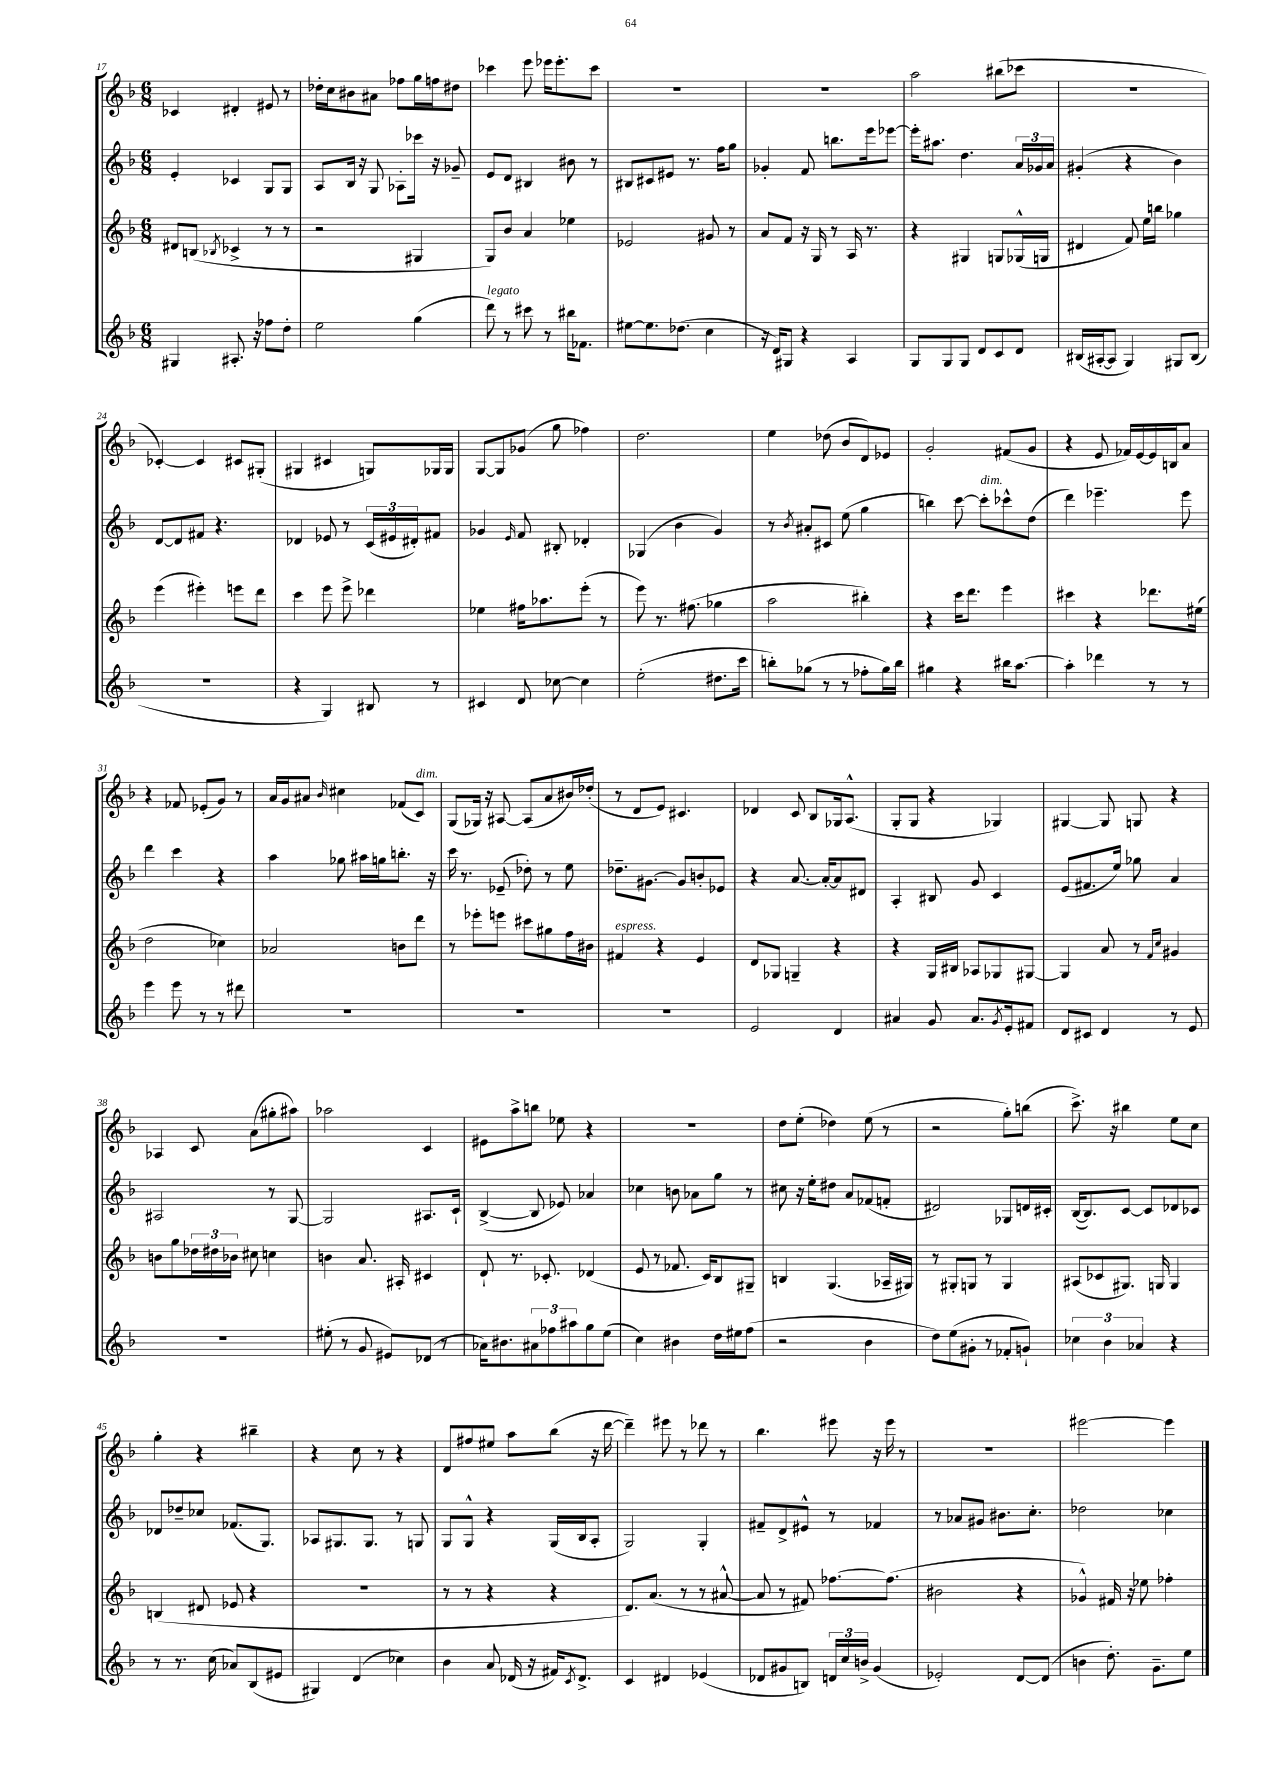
<<
\new StaffGroup <<
\new Staff = "s0" {
    \clef treble \key f \major \numericTimeSignature \time 6/8
    ces'4 dis'4-. eis'8 r8 |
    des''16-. c''16 bis'8 ais'8 fes''8 g''16 f''16 dis''8 |
    ces'''4 e'''8 ees'''16 ees'''8.-. ces'''8 |
    R2. |
    R2. |
    a''2 bis''8( ces'''8 |
    R2. |
    ces'4~-.) ces'4 cis'8 gis8-.( |
    gis4 cis'4 g8) ges16 ges16 |
    g8~ g8 ges'8( g''8 fes''4) |
    d''2. |
    e''4 des''8( bes'8 d'8) ees'8 |
    g'2-. fis'8( g'8 |
    r4 e'8 fes'16) e'16~ e'16 b16 a'8 |
    r4 fes'8 ees'8-.( g'8) r8 |
    a'16 g'16 ais'8 \grace { bes'16 } cis''4 fes'8( c'8^\markup { \italic "dim." }) |
    g8( ges16) r16 ais8~ ais8( a'8 bis'16) des''16-.( |
    r8 d'8 e'8) cis'4. |
    des'4 c'8 bes8 ges16 a8.-^( |
    g8-. g8 r4 ges4) |
    gis4~ gis8 g8 r4 |
    aes4 c'8 a'8( gis''8-. ais''8) |
    aes''2 c'4 |
    eis'8 a''8-> b''8 ees''8 r4 |
    R2. |
    d''8 e''8-.( des''4) e''8( r8 |
    r2 g''8-.) b''8( |
    c'''8.->) r16 bis''4 e''8 c''8 |
    g''4-. r4 bis''4-- |
    r4 c''8 r8 r4 |
    d'8 fis''8 eis''8 a''8 bes''8( r16 d'''16~ |
    d'''4--) eis'''8 r8 des'''8 r8 |
    bes''4. eis'''8 r16 eis'''16 r8 |
    R2. |
    eis'''2~ eis'''4 \bar "|." |
}
\new Staff = "s1" {
    \clef treble \key f \major \numericTimeSignature \time 6/8
    e'4-. ces'4 g8 g8 |
    a8 bes16 r16 g8 aes8-. ces'''16 r16 ges'8-- |
    e'8 d'8 bis4 bis'8 r8 |
    bis8 cis'8 eis'8 r8. f''16 g''8 |
    ges'4-. f'8 b''8. e'''16 ees'''8~ |
    ees'''16-. ais''8. d''4. \tuplet 3/2 { a'16 ges'16 a'16 } |
    gis'4-.( r4 bes'4) |
    d'8~ d'8 fis'8 r4. |
    des'4 ees'8 r8 \tuplet 3/2 { c'16( eis'16 dis'16-.) } fis'8 |
    ges'4 \grace { e'16 } f'8 bis8-. des'4-. |
    ges4( bes'4 g'4) |
    r8 \acciaccatura { bes'8 } ais'8-. cis'8 e''8( g''4 |
    b''4) c'''8~ c'''8-.^\markup { \italic "dim." } ces'''8-^ d''8( |
    d'''4) ees'''4.-- ees'''8 |
    d'''4 c'''4 r4 |
    a''4 ges''8 ais''16 g''16 b''8.-. r16 |
    c'''16 r8. ees'8--( des''8-.) r8 e''8 |
    des''8.-- gis'8.~ gis'8 b'8-. ees'8 |
    r4 a'8.~ a'16~-. a'8 dis'8 |
    a4-. bis8 g'8 c'4 |
    e'8( fis'8. e''16) ges''8 a'4 |
    ais2 r8 g8~ |
    g2 ais8. c'16-! |
    bes4~->( bes8 ees'8) aes'4 |
    ces''4 b'8 aes'8 g''8 r8 |
    cis''8 r16 e''16-. dis''8 a'8 fes'8( f'8-. |
    dis'2) ges8 d'16 cis'16-. |
    bes16~( bes8.) c'8~ c'8 des'8 ces'8 |
    des'8 des''8-- ces''8 fes'8.( g8.) |
    aes8 gis8. gis8. r8 g8 |
    g8 g8-^ r4 g16( bes16 a8-. |
    g2) g4-. |
    fis'8-- d'8-> eis'8-^ r8 fes'4 |
    r8 aes'8 gis'8 bis'8. c''8.-. |
    des''2 ces''4 \bar "|." |
}
\new Staff = "s2" {
    \clef treble \key f \major \numericTimeSignature \time 6/8
    dis'8 b8( \acciaccatura { bes8 } ces'4-> r8 r8 |
    r2 gis4 |
    g8) bes'8 a'4 ees''4 |
    ees'2 gis'8 r8 |
    a'8 f'8 r16 g16 r8 a16 r8. |
    r4 gis4 g8 ges16-^( g16 |
    dis'4 f'8) e''16 b''16 ges''4 |
    e'''4( eis'''4-.) e'''8 d'''8 |
    c'''4 e'''8 e'''8-> des'''4 |
    ees''4 fis''16 aes''8. e'''8-.( r8 |
    e'''8) r8. fis''8.( ges''4 |
    a''2 bis''4-.) |
    r4 c'''16 d'''8. e'''4 |
    cis'''4 r4 des'''8. eis''16( |
    d''2 ces''4) |
    aes'2 b'8 d'''8 |
    r8 ees'''8-. e'''8 cis'''8 gis''8 f''16 bis'16 |
    fis'4^\markup { \italic "espress." } r4 e'4 |
    d'8 ges8 g4-- r4 |
    r4 g16 bis16 aes8 ges8 gis8~ |
    gis4 a'8 r8 \grace { f'16 c''16 } gis'4 |
    b'8 g''8 \tuplet 3/2 { des''16 dis''16 bes'16 } cis''8 c''4 |
    b'4 a'8. ais16-. cis'4 |
    d'8-! r8. ces'8.-. des'4( |
    e'8 r8 fes'8. c'16) bes8 gis8-- |
    b4 g4.( aes16-- gis16) |
    r8 gis8-. g8 r8 g4 |
    ais8( ces'8 gis8.) g16 g4 |
    b4( dis'8 ees'8 r4 |
    R2. |
    r8 r8 r4 r4 |
    d'8.) a'8.( r8 r8 ais'8~-^ |
    ais'8 r8 fis'8) fes''8.~ fes''8.( |
    bis'2 r4 |
    ges'4-^) fis'16 r16 ees''8 fes''4-. \bar "|." |
}
\new Staff = "s3" {
    \clef treble \key f \major \numericTimeSignature \time 6/8
    gis4 ais8.-. r16 fes''8 d''8-. |
    e''2 g''4( |
    d'''8^\markup { \italic "legato" }) r8 cis'''8 r8 bis''16 fes'8. |
    eis''8~ eis''8. des''8.( c''4 |
    r16 d'16) gis8 r4 a4 |
    g8 g8 g8 d'8 c'8 d'8 |
    bis16( ais16~-. ais8 g4) gis8 bis8( |
    R2. |
    r4 g4) bis8 r8 |
    cis'4 d'8 ces''8~ ces''4 |
    e''2-.( dis''8. c'''16 |
    b''8-.) ges''8( r8 r8 fes''8-. ges''16) b''16 |
    gis''4 r4 bis''16 a''8.~ |
    a''4-. des'''4 r8 r8 |
    e'''4 e'''8 r8 r8 dis'''8 |
    R2. |
    R2. |
    R2. |
    e'2 d'4 |
    ais'4 g'8 ais'8. \acciaccatura { g'8 } e'16-. fis'8 |
    d'8 cis'8 d'4 r8 e'8 |
    R2. |
    eis''8-.( r8 g'8 eis'8) des'8( r8 |
    aes'16) bis'8. \tuplet 3/2 { ais'8 fes''8 ais''8 } g''8 e''8( |
    c''4) bis'4 d''16 eis''16 f''8( |
    r2 bes'4 |
    d''8) e''8( gis'8-. r8 fes'8-. g'8-!) |
    \tuplet 3/2 { ces''4 bes'4 aes'4 } r4 |
    r8 r8. c''16( aes'8) bes8( eis'8 |
    gis4) d'4( ces''4) |
    bes'4 a'8 des'16( r16 fis'16) \acciaccatura { c'8 } des'8.-> |
    c'4 dis'4 ees'4( |
    des'8 gis'8 b8) \tuplet 3/2 { d'16 c''16 b'16-> } gis'4( |
    ees'2-.) d'8~ d'8( |
    b'4 d''8.-.) g'8.-- e''8 \bar "|." |
}
>>
>>
\layout { \context { \Score currentBarNumber = #17 } }
